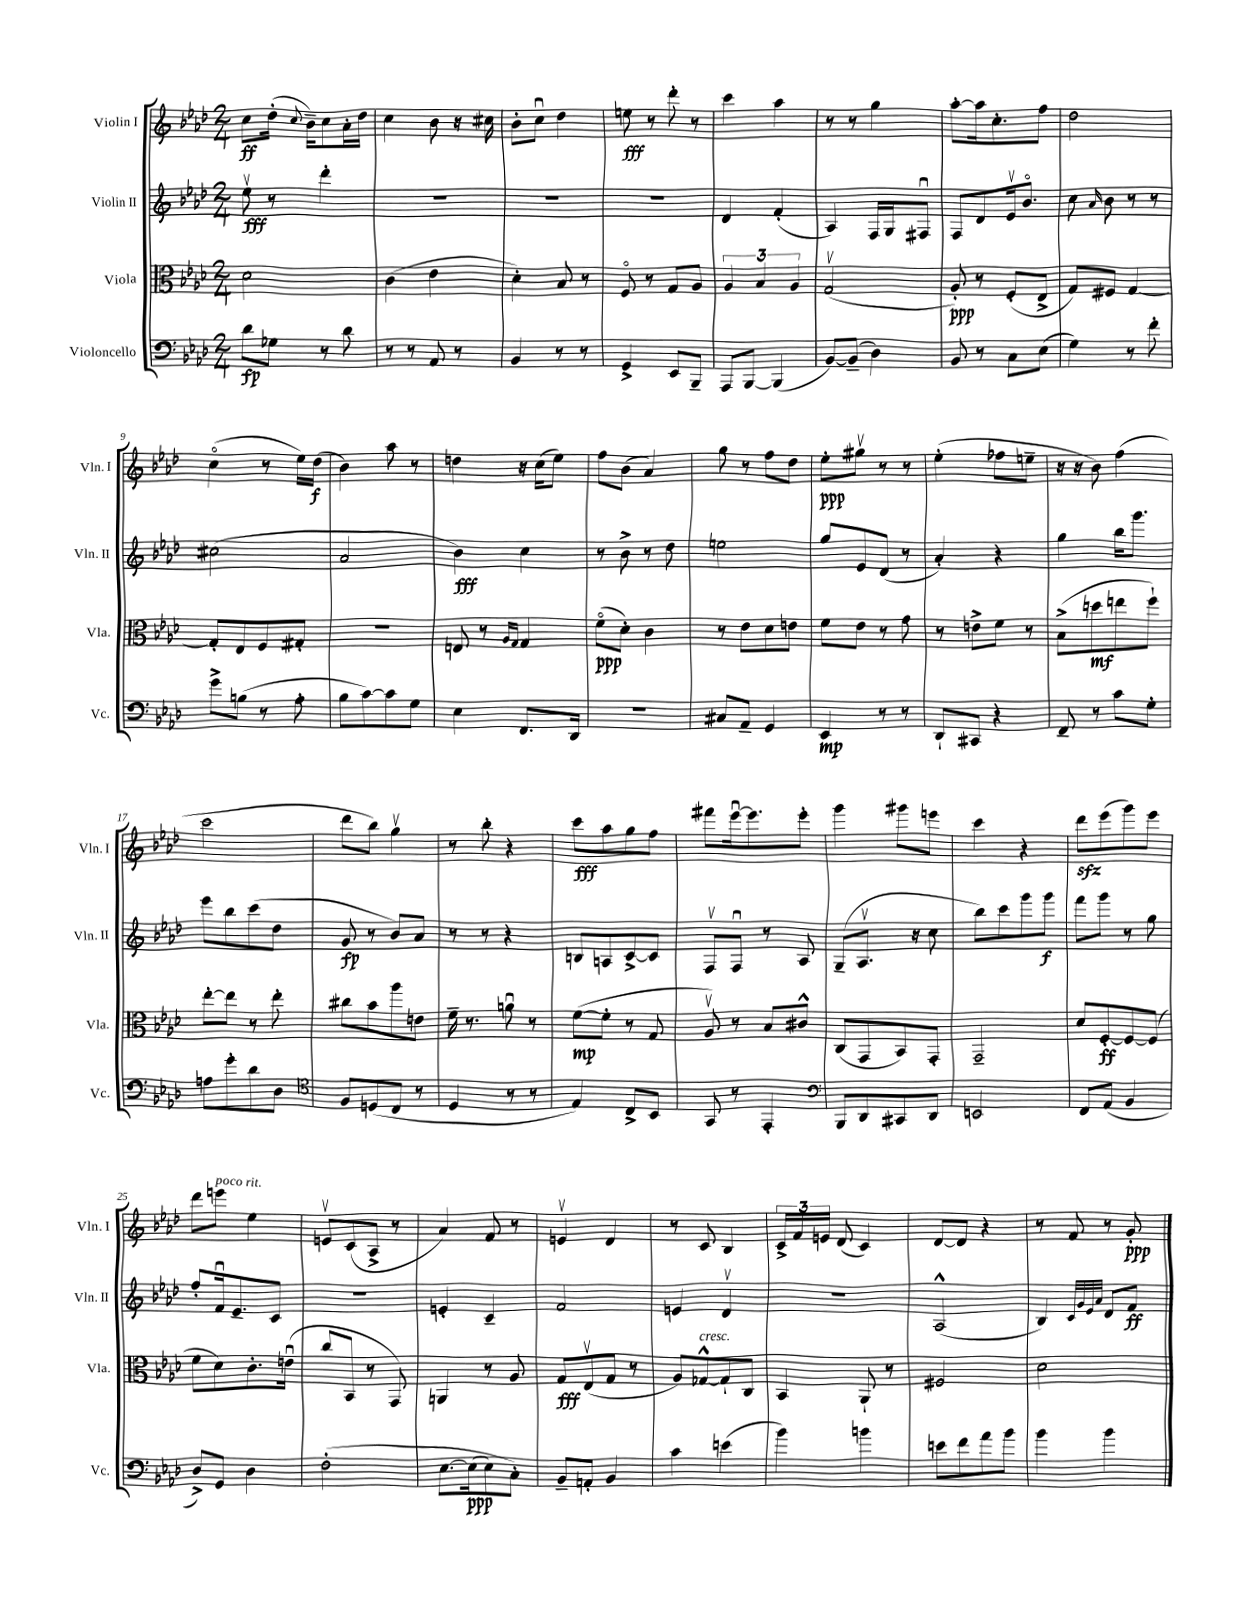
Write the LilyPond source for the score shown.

<<
\new StaffGroup <<
\new Staff = "s0" \with { instrumentName = "Violin I" shortInstrumentName = "Vln. I" } {
    \clef treble \key aes \major \numericTimeSignature \time 2/4
    \autoBeamOff c''8[\ff des''16]-.( \appoggiatura { c''8 } bes'16[--) c''8 aes'16-. des''16] |
    c''4 bes'8 r16 cis''16 |
    bes'8[-. c''8]\downbow des''4 |
    e''8\fff r8 des'''8-. r8 |
    c'''4 aes''4 |
    r8 r8 g''4 |
    aes''8[~-. aes''16 c''8.-. f''8] |
    des''2 |
    c''4\flageolet( r8 ees''16[) des''16]\f( |
    bes'4) aes''8 r8 |
    d''4 r16 c''16[( ees''8]) |
    f''8[ bes'8]( aes'4) |
    g''8 r8 f''8[ des''8] |
    ees''8[-.\ppp gis''8]\upbow r8 r8 |
    ees''4-.( fes''8[ e''8]-- |
    r16 r16 bes'8) f''4( |
    c'''2 |
    des'''8[ bes''8]) g''4\upbow |
    r8 bes''8-. r4 |
    c'''8[\fff aes''8 g''8 f''8] |
    fis'''8[ ees'''16~\downbow ees'''8. ees'''8]-. |
    g'''4 gis'''8[ e'''8] |
    c'''4 r4 |
    des'''8[\sfz ees'''8( g'''8) ees'''8] |
    des'''8[ e'''8]^\markup { \italic "poco rit." } ees''4 |
    e'8[\upbow c'8( aes8]-> r8 |
    aes'4) f'8 r8 |
    e'4\upbow des'4 |
    r8 c'8 bes4 |
    \tuplet 3/2 { c'16[-> f'16 e'16] } des'8( c'4) |
    des'8[~ des'8] r4 |
    r8 f'8 r8 g'8-.\ppp \bar "|." |
}
\new Staff = "s1" \with { instrumentName = "Violin II" shortInstrumentName = "Vln. II" } {
    \clef treble \key aes \major \numericTimeSignature \time 2/4
    \autoBeamOff ees''8\upbow\fff r8 des'''4-. |
    R2 |
    R2 |
    R2 |
    des'4 f'4-.( |
    aes4) f16[ g16 fis8]\downbow |
    f8[ des'8 ees'16\upbow bes'8.]\flageolet |
    c''8 \grace { aes'16 } bes'8 r8 r8 |
    cis''2( |
    aes'2 |
    bes'4\fff) c''4 |
    r8 bes'8-> r8 des''8 |
    e''2 |
    g''8[ ees'8 des'8]( r8 |
    aes'4-.) r4 |
    g''4 bes''16[ g'''8.] |
    ees'''8[ bes''8 c'''8( des''8] |
    g'8\fp r8 bes'8[) aes'8] |
    r8 r8 r4 |
    b8[ a8 c'8~-> c'8] |
    f8[\upbow f8]\downbow r8 aes8 |
    g8[--( aes8.]\upbow r16 c''8 |
    bes''8[) c'''8 g'''8 g'''8]\f |
    f'''8[ g'''8] r8 g''8 |
    f''8[-. f'16\downbow ees'8.-- c'8] |
    r2 |
    e'4-. c'4-- |
    f'2 |
    e'4 des'4\upbow |
    r2 |
    aes2-^( |
    bes4) \grace { c'32[ g'32 ees'32 aes'32] } des'8[ f'8]\ff \bar "|." |
}
\new Staff = "s2" \with { instrumentName = "Viola" shortInstrumentName = "Vla." } {
    \clef alto \key aes \major \numericTimeSignature \time 2/4
    \autoBeamOff des'2 |
    c'4( ees'4 |
    des'4-.) bes8 r8 |
    f8\flageolet r8 g8[ aes8] |
    \tuplet 3/2 { aes4 bes4 aes4 } |
    g2\upbow( |
    aes8-.\ppp) r8 f8[-.( ees8]-> |
    g8[) fis8] g4~ |
    g8[-. ees8 f8 gis8]-. |
    R2 |
    e8 r8 \grace { aes16[ g16] } g4 |
    f'8[\flageolet\ppp( des'8]-.) c'4 |
    r8 ees'8[ des'8 e'8] |
    f'8[ ees'8] r8 g'8 |
    r8 e'8[-> f'8] r8 |
    bes8[->( d''8\mf e''8 f''8]-!) |
    ees''8[~-. ees''8] r8 ees''8-. |
    cis''8[ bes'8 aes''8 e'8] |
    f'16-- r8. a'8\downbow r8 |
    f'8[~\mp( f'8]-. r8 g8 |
    aes8\upbow) r8 bes8[ cis'8]-^ |
    c8[( g,8 bes,8) g,8]-. |
    g,2-- |
    des'8[ f8~-.\ff f8~ f8]( |
    f'8[ des'8) c'8.-. e'16]\downbow( |
    c''8[ bes,8] r8 g,8) |
    a,4 r8 aes8 |
    g8[\fff ees8\upbow( g8] r8 |
    aes8[) ges8~-^^\markup { \italic "cresc." } ges8-! c8] |
    bes,4 aes,8-! r8 |
    fis2 |
    des'2 \bar "|." |
}
\new Staff = "s3" \with { instrumentName = "Violoncello" shortInstrumentName = "Vc." } {
    \clef bass \key aes \major \numericTimeSignature \time 2/4
    \autoBeamOff des'8[\fp ges8] r8 des'8 |
    r8 r8 aes,8 r8 |
    bes,4 r8 r8 |
    g,4-> ees,8[ bes,,8]-- |
    aes,,8[ bes,,8]~ bes,,4( |
    bes,8[~) bes,8]--( des4) |
    bes,8 r8 c8[ ees8]( |
    g4) r8 f'8-. |
    g'8[-> b8]( r8 aes8-. |
    bes8[ c'8~) c'8 g8] |
    ees4 f,8.[ des,16] |
    R2 |
    cis8[ aes,8]-- g,4 |
    ees,4\mp r8 r8 |
    des,8[-! cis,8] r4 |
    f,8-- r8 c'8[ g8]-. |
    a8[ g'8-. des'8 des8] |
    \clef tenor f8[ d8( c8] r8 |
    des4 r8 r8 |
    ees4) c8[-> bes,8] |
    g,8 r8 ees,4-. |
    \clef bass bes,,8[ des,8 cis,8 des,8] |
    e,2 |
    f,8[ aes,8]( bes,4 |
    des8[->) g,8] des4 |
    f2-.\( |
    ees8.[~ ees16\ppp( ees8) c8]-.\) |
    bes,8[-- a,8]-. bes,4 |
    c'4 e'4( |
    bes'4) b'4 |
    e'8[ f'8 aes'8 bes'8] |
    bes'4 bes'4 \bar "|." |
}
>>
>>
